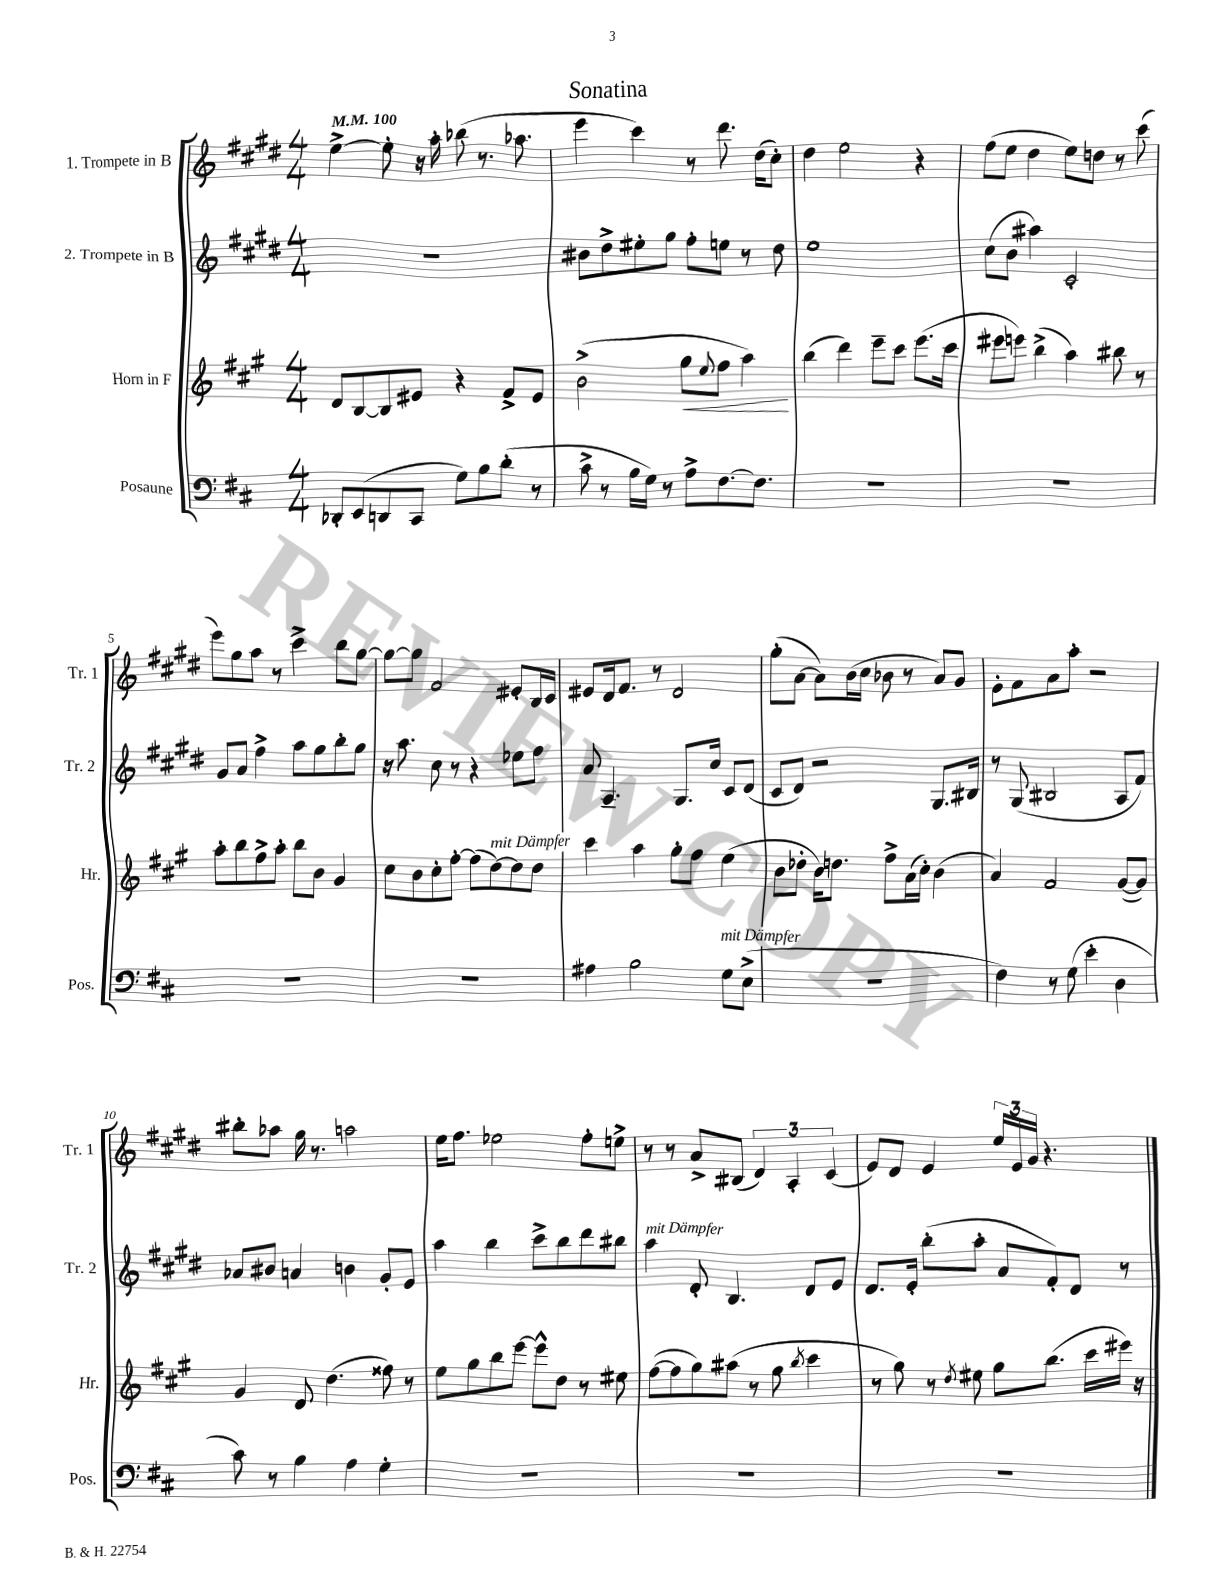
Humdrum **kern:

**kern	**kern	**kern	**kern
*staff4	*staff3	*staff2	*staff1
*clefF4	*clefG2	*clefG2	*clefG2
*k[f#c#]	*k[f#c#g#]	*k[f#c#g#d#]	*k[f#c#g#d#]
*M4/4	*M4/4	*M4/4	*M4/4
*MM100	*MM100	*MM100	*MM100
8DD-'/L	8d/L	1r	[4ee^\
(8EE/	[8B/	.	.
8DD/	8B/]	.	8ee'\]
8CC#/J	8e#/J	.	16r
.	.	.	16aa'\
8G\L)	4r	.	(8bb-\
8B\	.	.	8.r
(8d'\J	8f#^/L	.	.
.	.	.	8.aa-\
8r	8e#/J	.	.
=	=	=	=
8c#^\	(2b^\	8b#\L	4eee\
8r	.	8dd#^\	.
16B\LL	.	8ee#'\	4ccc#\)
16G\JJ)	.	.	.
8r	.	8gg#\J	.
8A^\L	8gg#\L	8ff#'\L	8r
.	8qqee/	.	.
[8.F#\	8ff#\J	8ee\J	8.ddd#\
.	4aa\)	8r	.
8.F#\]J	.	.	(16dd#\LK
.	.	8dd#\	8cc#'\J)
=	=	=	=
1r	(4bb\	1ee	4dd#\
.	4ddd\)	.	2ee\
.	8eee~\L	.	.
.	8ccc#\J	.	.
.	(8.eee\L	.	4r
.	16ccc#\Jk	.	.
=	=	=	=
1r	8eee#\L	(8cc#\L	(8ff#\L
.	8eee\J)	8b\J	8ee\J
.	(4bb^\	4aa#\)	4dd#\
.	4aa\)	2c#'/	8ee\L)
.	.	.	8dd\J
.	8bb#\	.	8r
.	8r	.	(8ccc#\
=	=	=	=
1r	8aa'\L	8g#/L	8eee\L)
.	8bb\	8a/J	8gg#\
.	8ff#^\	4ff#^\	8aa\J
.	8aa'\J	.	8r
.	8bb\L	8aa\L	4ccc#^\
.	8b\J	8gg#\	.
.	4g#/	8bb'\	8bb\L
.	.	8gg#\J	[8gg#\J
=	=	=	=
1r	8cc#\L	16r	8gg#\_L
.	.	8.aa\	.
.	8b\	.	8gg#\]J
.	8cc#'\	8cc#\	2f#/
.	[8ff#'\J	8r	.
.	(8ff#\]L	4r	.
.	[8dd\)	.	.
.	8dd\]	8ee-\L	8e#'/L
.	8dd\J	8ff#\J	16B/L
.	.	.	16c#/JJ
=	=	=	=
4A#\	4ccc#\	8a/	8e#/L
.	.	4.A~/	16d#/k
.	.	.	8.f#/J
2B\	4aa\	.	.
.	.	.	8r
.	8gg#'\L	8.G#/L	2d#/
.	8ff#\J	.	.
.	.	16cc#/Jk	.
8G\L	(4ee\	8c#/L	.
(8E^\J	.	(8d#/J	.
=	=	=	=
1r	8b\L	8c#/L	(8gg#'\L
.	8dd-'\J	8d#/J)	[8a\J
.	16b\LK)	2r	8a\]L)
.	8.dd\J	.	.
.	.	.	(16b\L
.	.	.	16cc#\JJ
.	8ff#^\L	.	8b-\
.	(16a\L	.	8r
.	16cc#'\JJ)	.	.
.	(4b\	8.G#/L	8a/L)
.	.	.	8g#/J
.	.	16B#/Jk	.
=	=	=	=
4F#\)	4a/)	8r	8e'\L
.	.	(8G#/	8f#\
8r	2f#/	2B#/	8a\
(8G\	.	.	8aa'\J
4e'\	.	.	2r
4D\	([8g#/L	8A/L	.
.	8g#/]J)	8f#/J)	.
=	=	=	=
8c#\)	4g#/	8a-/L	8bb#'\L
8r	.	8b#/J	8aa-\J
4B\	8d/	4a/	16gg#\
.	.	.	8.r
.	(4.dd\	.	.
4A\	.	4b\	2aa\
4G'\	8ff##\)	8g#'/L	.
.	8r	8e/J	.
=	=	=	=
1r	8ee\L	4aa\	16ee\LK
.	.	.	8.ff#\J
.	8gg#\	.	.
.	8bb\	4bb\	2ee-\
.	[8eee\J	.	.
.	8eee^^\]L	8ccc#^\L	.
.	8dd\J	8bb\	.
.	8r	8ddd#\	8ff#'\L
.	8ee#\	8bb#\J	8ee^\J
=	=	=	=
1r	([8ff#\L	4aa\	8r
.	8ff#\]	.	8r
.	8gg#\)	8d#'/	8a^/L
.	(8aa#\J	4.B/	(8B#/J
.	8r	.	6d#/)
.	8gg#\	.	.
.	.	.	6A'/
.	8qbb/	.	.
.	4ccc#\	8d#/L	.
.	.	.	(6c#/
.	.	8e/J	.
=	=	=	=
1r	8r	8.d#/L	8e/L)
.	8gg#\)	.	8d#/J
.	.	16e'/Jk	.
.	8r	(8bb'\L	4e/
.	8qdd/	.	.
.	8ee#\	8aa'\J	.
.	8gg#\L	8a/L	24ee/LL
.	.	.	24e/
.	.	.	24g#/JJ
.	(8.bb\J	8f#'/)	4.r
.	.	8d#/J	.
.	16ccc#\LL	.	.
.	16eee#\JJ)	8r	.
.	16r	.	.
==	==	==	==
*-	*-	*-	*-
